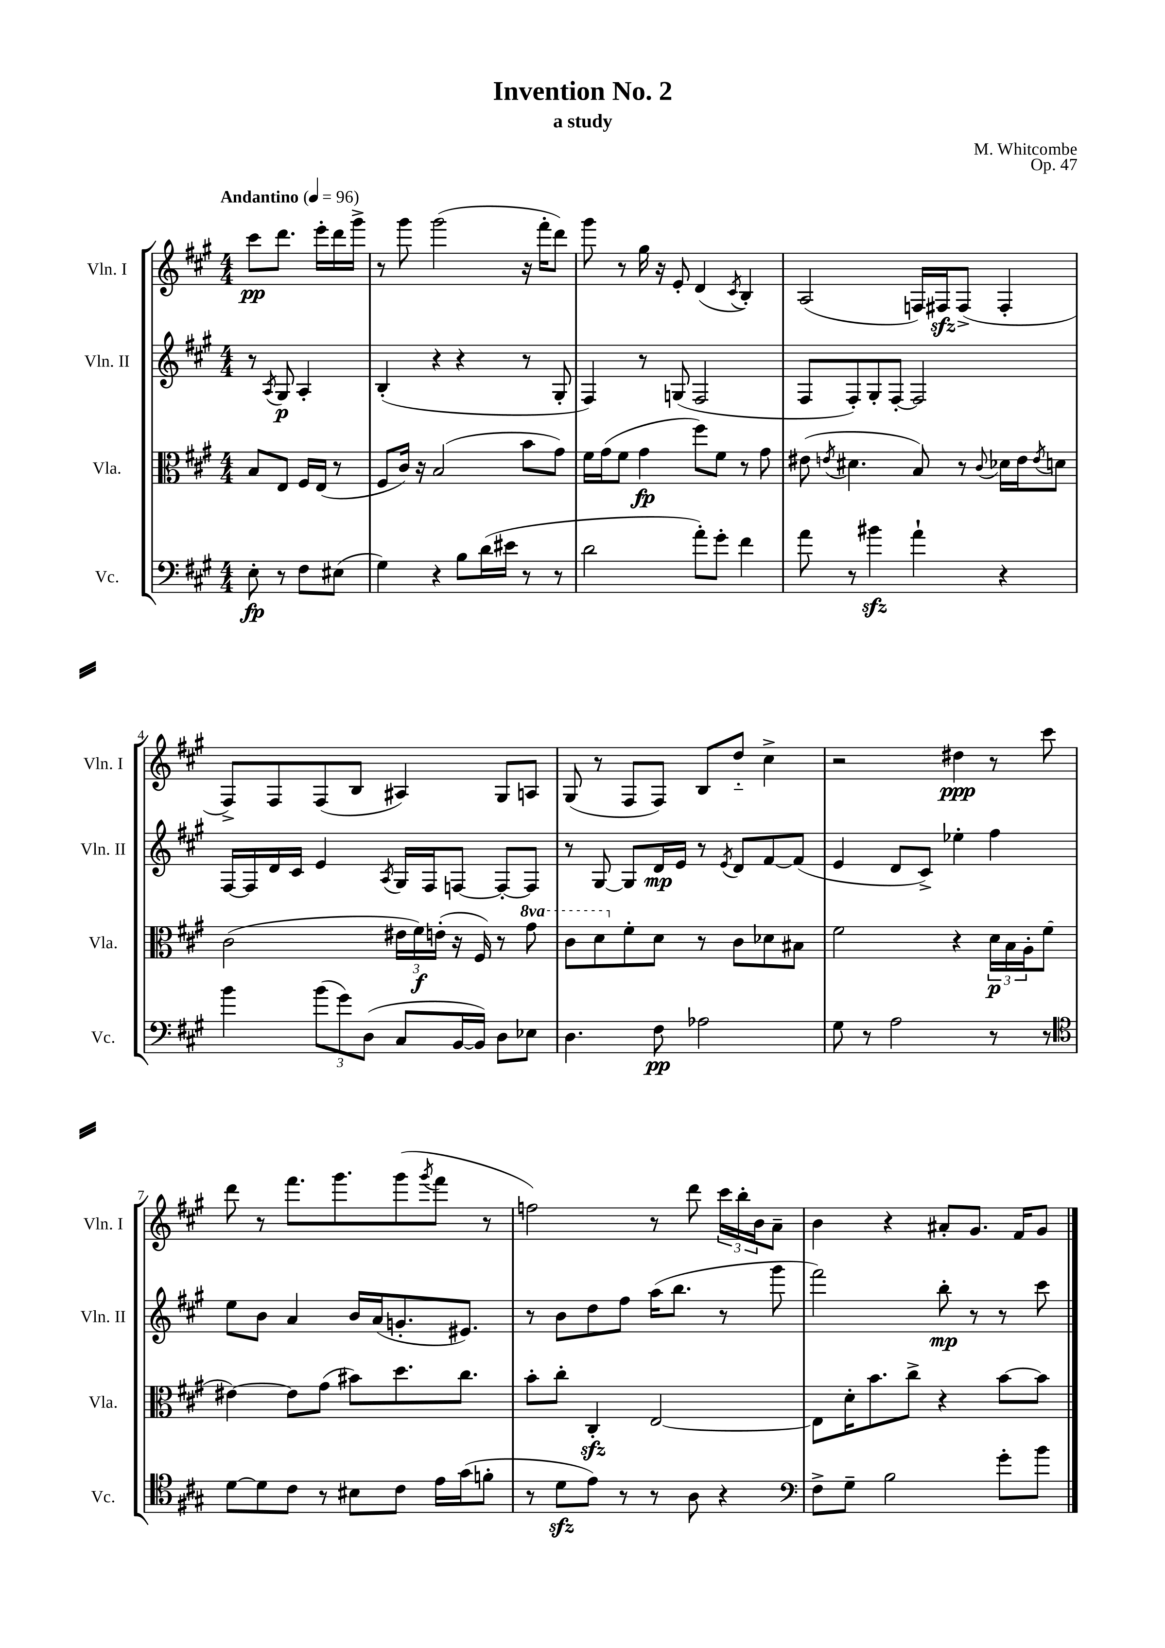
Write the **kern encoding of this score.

**kern	**kern	**kern	**kern
*staff4	*staff3	*staff2	*staff1
*clefF4	*clefC3	*clefG2	*clefG2
*k[f#c#g#]	*k[f#c#g#]	*k[f#c#g#]	*k[f#c#g#]
*M4/4	*M4/4	*M4/4	*M4/4
*MM96	*MM96	*MM96	*MM96
8E'	8B	8r	8ccc#
.	.	8qA	.
8r	8E	8G#	8.ddd
8F#	16F#	4A'	.
.	(16E	.	16eee'
(8E#	8r	.	16ddd
.	.	.	16ggg#^
=	=	=	=
4G#)	8F#	(4B'	8r
.	16c#)	.	8ggg#
.	16r	.	.
4r	(2B	4r	(2ggg#
8B	.	4r	.
(16d	.	.	.
16e#	.	.	.
8r	8b	8r	16r
.	.	.	16fff#'
8r	8g#)	8G#'	8ddd)
=	=	=	=
2d	16f#	4F#)	8ggg#
.	(16g#	.	.
.	8f#	.	8r
.	4g#	8r	16gg#
.	.	.	16r
.	.	(8G	8e'
8a')	8ff#)	2F#	(4d
8g#'	8f#	.	.
.	.	.	8qc#
4f#	8r	.	4B')
.	8g#	.	.
=	=	=	=
8a	(8e#	8F#	(2A
.	8qe	.	.
8r	4.d#	8F#')	.
4b#	.	8G#'	.
.	.	[8F#'	.
4a`	8B)	2F#]	16F)
.	.	.	16F#
.	8r	.	(8F#^
.	8qqc#	.	.
4r	16d-	.	4F#'
.	16e	.	.
.	8qe	.	.
.	8d	.	.
=	=	=	=
4b	(2c#	[16F#	8F#^)
.	.	16F#]	.
.	.	16d	8F#
.	.	16c#	.
(12b	.	4e	(8F#
12g#)	.	.	.
.	.	.	8B
(12D	.	.	.
.	.	8qA	.
8C#	24e#	16G#	4A#)
.	24f#)	.	.
.	.	16F#	.
.	(24e'	.	.
[16BB	16r	[8F	.
16BB])	16F#)	.	.
8D	8r	8F'_	8G#
8E-	8gg#	8F]	8A
=	=	=	=
4.D	8cc#	8r	(8G#
.	8dd	[8G#	8r
.	8f#'	8G#]	8F#
8F#	8d	16d	8F#)
.	.	16e	.
2A-	8r	8r	8B
.	.	8qe	.
.	8c#	8d	8dd'~
.	8d-	[8f#	4cc#^
.	8B#	(8f#]	.
=	=	=	=
8G#	2f#	4e	2r
8r	.	.	.
2A	.	8d	.
.	.	8c#^)	.
.	4r	4ee-'	4dd#
8r	24d	4ff#	8r
.	24B	.	.
.	24A'	.	.
8r	(8f#	.	8ccc#
=	=	=	=
*clefC4	*	*	*
[8d	[4e#)	8ee	8ddd
8d]	.	8b	8r
8c#	8e#]	4a	8.fff#
8r	(8g#	.	.
.	.	.	8.ggg#
8B#	8b#)	16b	.
.	.	(16a	.
8c#	8.dd	8.g'	(8ggg#
.	.	.	8qggg#
16e	.	.	8fff#
(16g#	8.cc#	8.e#)	.
8f'	.	.	8r
=	=	=	=
8r	8b'	8r	2ff)
8d	8cc#'	8b	.
8e)	4C#'	8dd	.
8r	.	8ff#	.
8r	[2E	(16aa	8r
.	.	8.bb	.
8A	.	.	8ddd
4r	.	8r	24ccc#
.	.	.	24bb'
.	.	.	24b
.	.	8ggg#	8a~
=	=	=	=
*clefF4	*	*	*
8F#^	8E]	2fff#)	4b
8G#~	16d'	.	.
.	8.b	.	.
2B	.	.	4r
.	8cc#^	.	.
.	4r	8bb'	8a#'
.	.	8r	8.g#
8g#'	[8b	8r	.
.	.	.	16f#
8b	8b]	8ccc#	8g#
==	==	==	==
*-	*-	*-	*-
